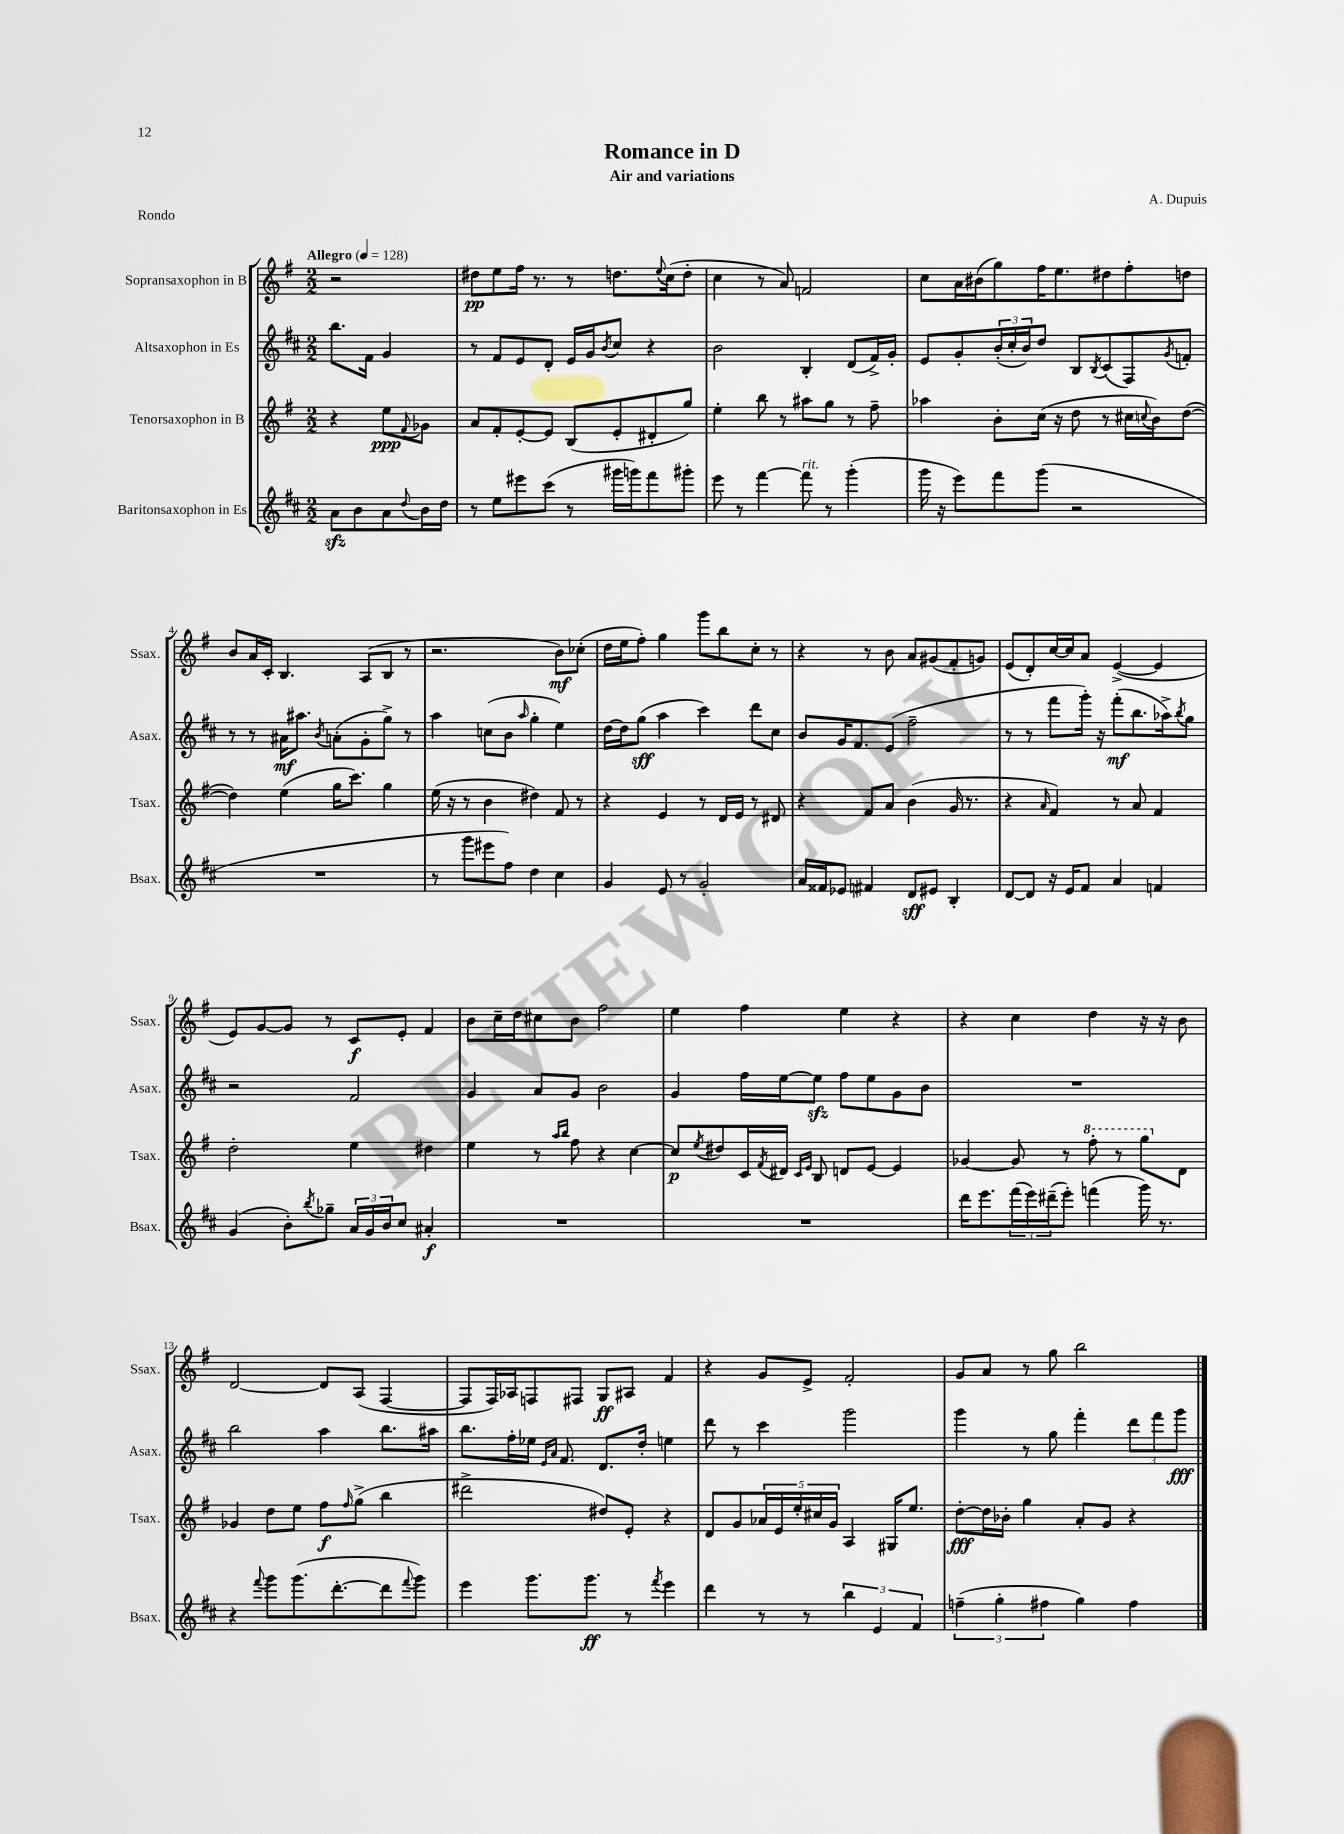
\header { title = "Romance in D" composer = "A. Dupuis" subtitle = "Air and variations" piece = "Rondo" }
<<
\new StaffGroup <<
\new Staff = "s0" \with { instrumentName = "Sopransaxophon in B" shortInstrumentName = "Ssax." } {
    \clef treble \key g \major \numericTimeSignature \time 2/2 \partial 2 \tempo "Allegro" 4 = 128
    r2 |
    dis''8\pp e''8 fis''16 r8. r8 d''8. \appoggiatura { e''8 } c''16( d''8-. |
    c''4 r8 a'8) f'2 |
    c''8 a'16 bis'16( g''8) fis''16 e''8. dis''8 fis''8-. d''8 |
    b'8 a'16 c'16-. b4. a8( b8 r8 |
    r2. b'8\mf) ces''8-.( |
    d''16 e''16 fis''8-.) g''4 g'''8 b''8 c''8-. r8 |
    r4 r8 b'8 a'8 gis'8( fis'8-. g'8) |
    e'8( d'8-.) c''16~ c''16 a'8 e'4~->( e'4 |
    e'8) g'8~ g'8 r8 c'8\f e'8-. fis'4 |
    b'8 c''16-- d''16 cis''8 b'8 fis''2 |
    e''4 fis''4 e''4 r4 |
    r4 c''4 d''4 r16 r16 b'8 |
    d'2~ d'8 a8( fis4~ |
    fis8 fis16) aes16 f8 fis8 g8\ff ais8 fis'4 |
    r4 g'8 e'8-> fis'2-. |
    g'8 a'8 r8 g''8 b''2 \bar "|." |
}
\new Staff = "s1" \with { instrumentName = "Altsaxophon in Es" shortInstrumentName = "Asax." } {
    \clef treble \key d \major \numericTimeSignature \time 2/2 \partial 2
    b''8. fis'16 g'4 |
    r8 fis'8 e'8 d'8-. e'16 g'16 \acciaccatura { b'8 } cis''8 r4 |
    b'2 b4-. d'8( fis'16->) g'16-. |
    e'8 g'8-. \tuplet 3/2 { b'16-.( cis''16-. b'16) } d''8 b8 \acciaccatura { b8 } cis'8( fis8) \acciaccatura { g'8 } f'8-. |
    r8 r8 ais'16\mf ais''8. \acciaccatura { b'8 } a'8-.( g'8-. g''8->) r8 |
    a''4 c''8( b'8 \grace { a''16 } g''4-. e''4) |
    d''16~ d''16 g''8\sff( a''4 cis'''4) d'''8 cis''8 |
    b'8 g'16 fis'8. e'8( fis''2-- |
    r8 r8 fis'''8 g'''16-.) r16 fis'''8-.\mf( b''8. aes''16->) \acciaccatura { b''8 } g''8 |
    r2 fis'2 |
    g'4 a'8 g'8 b'2 |
    g'4 fis''16 e''16~ e''8\sfz fis''8 e''8 g'8 b'8 |
    R1 |
    b''2 a''4 b''8. ais''16 |
    b''8. fis''16-. ees''16 \grace { e'16 a'16 } fis'8. d'8. d''16-. e''4 |
    d'''8 r8 cis'''4 g'''2 |
    g'''4 r8 g''8 fis'''4-. \tuplet 3/2 { d'''8 fis'''8 g'''8\fff } \bar "|." |
}
\new Staff = "s2" \with { instrumentName = "Tenorsaxophon in B" shortInstrumentName = "Tsax." } {
    \clef treble \key g \major \numericTimeSignature \time 2/2 \partial 2
    r4 e''8\ppp \appoggiatura { fis'8 } ges'8 |
    a'8 fis'8-. e'8~-. e'8 b8( e'8-. dis'8-. g''8) |
    e''4-. b''8 r8 ais''8 g''8 r8 fis''8-- |
    aes''4 b'8-. c''16( r16 d''8 r8 cis''16 \appoggiatura { c''8 } b'16) d''8~( |
    d''4) e''4( g''16 c'''8.) g''4 |
    e''16( r16 r8 b'4 dis''4) fis'8 r8 |
    r4 e'4 r8 d'16 e'16 r8 dis'8 |
    r4 fis'8 a'8 b'4( g'16 r8. |
    r4 \grace { a'16 } fis'4) r8 a'8 fis'4 |
    d''2-. e''4 dis''4 |
    e''4 r8 \grace { a''16 b''16 } fis''8 r4 c''4~ |
    c''8\p \acciaccatura { e''8 } dis''8 c'16 \acciaccatura { fis'8 } dis'16 \grace { c'16 e'16 } b8 d'8 e'8~ e'4 |
    ges'4~ ges'8 r8 \ottava #1 fis'''8-. r8 g'''8 \ottava #0 d'8 |
    ges'4 d''8 e''8 fis''8\f \grace { fis''16 } g''8->( b''4 |
    dis'''2-> dis''8) e'8-. r4 |
    d'8 g'8 \tuplet 5/4 { aes'16 e'16 e''16-. cis''16 g'16 } a4 gis16 e''8. |
    d''8~-.\fff d''16 bes'16-. g''4 a'8-. g'8 r4 \bar "|." |
}
\new Staff = "s3" \with { instrumentName = "Baritonsaxophon in Es" shortInstrumentName = "Bsax." } {
    \clef treble \key d \major \numericTimeSignature \time 2/2 \partial 2
    a'8\sfz b'8 a'8 \appoggiatura { d''8 } b'16 d''16 |
    r8 e''8 eis'''8 cis'''8( r8 gis'''16 g'''16) fis'''8 gis'''8-. |
    e'''8 r8 fis'''4~ fis'''8^\markup { \italic "rit." } r8 g'''4-.( |
    g'''16 r16 e'''8) fis'''8 g'''8( r2 |
    R1 |
    r8 g'''8 eis'''8 fis''8) d''4 cis''4 |
    g'4 e'8 r8 g'2-. |
    a'16 fisis'16 ees'8 fis'4 d'8\sff eis'8 b4-. |
    d'8~ d'8 r16 e'16 fis'8 a'4 f'4 |
    g'4( b'8-.) \acciaccatura { b''8 } ges''8-- \tuplet 3/2 { a'16 g'16 b'16 } cis''8 ais'4-.\f |
    R1 |
    R1 |
    d'''16 e'''8. \tuplet 3/2 { fis'''16( e'''16) dis'''16--( } e'''8-.) f'''4( g'''16) r8. |
    r4 \appoggiatura { fis'''8 } g'''8 g'''8.( d'''8.~-. d'''8 \appoggiatura { fis'''8 } g'''8) |
    e'''4 g'''8. g'''8.\ff r8 \acciaccatura { fis'''8 } e'''4 |
    d'''4 r8 r8 \tuplet 3/2 { b''4 e'4 fis'4 } |
    \tuplet 3/2 { f''4--( g''4-. fis''4 } g''4) fis''4 \bar "|." |
}
>>
>>
